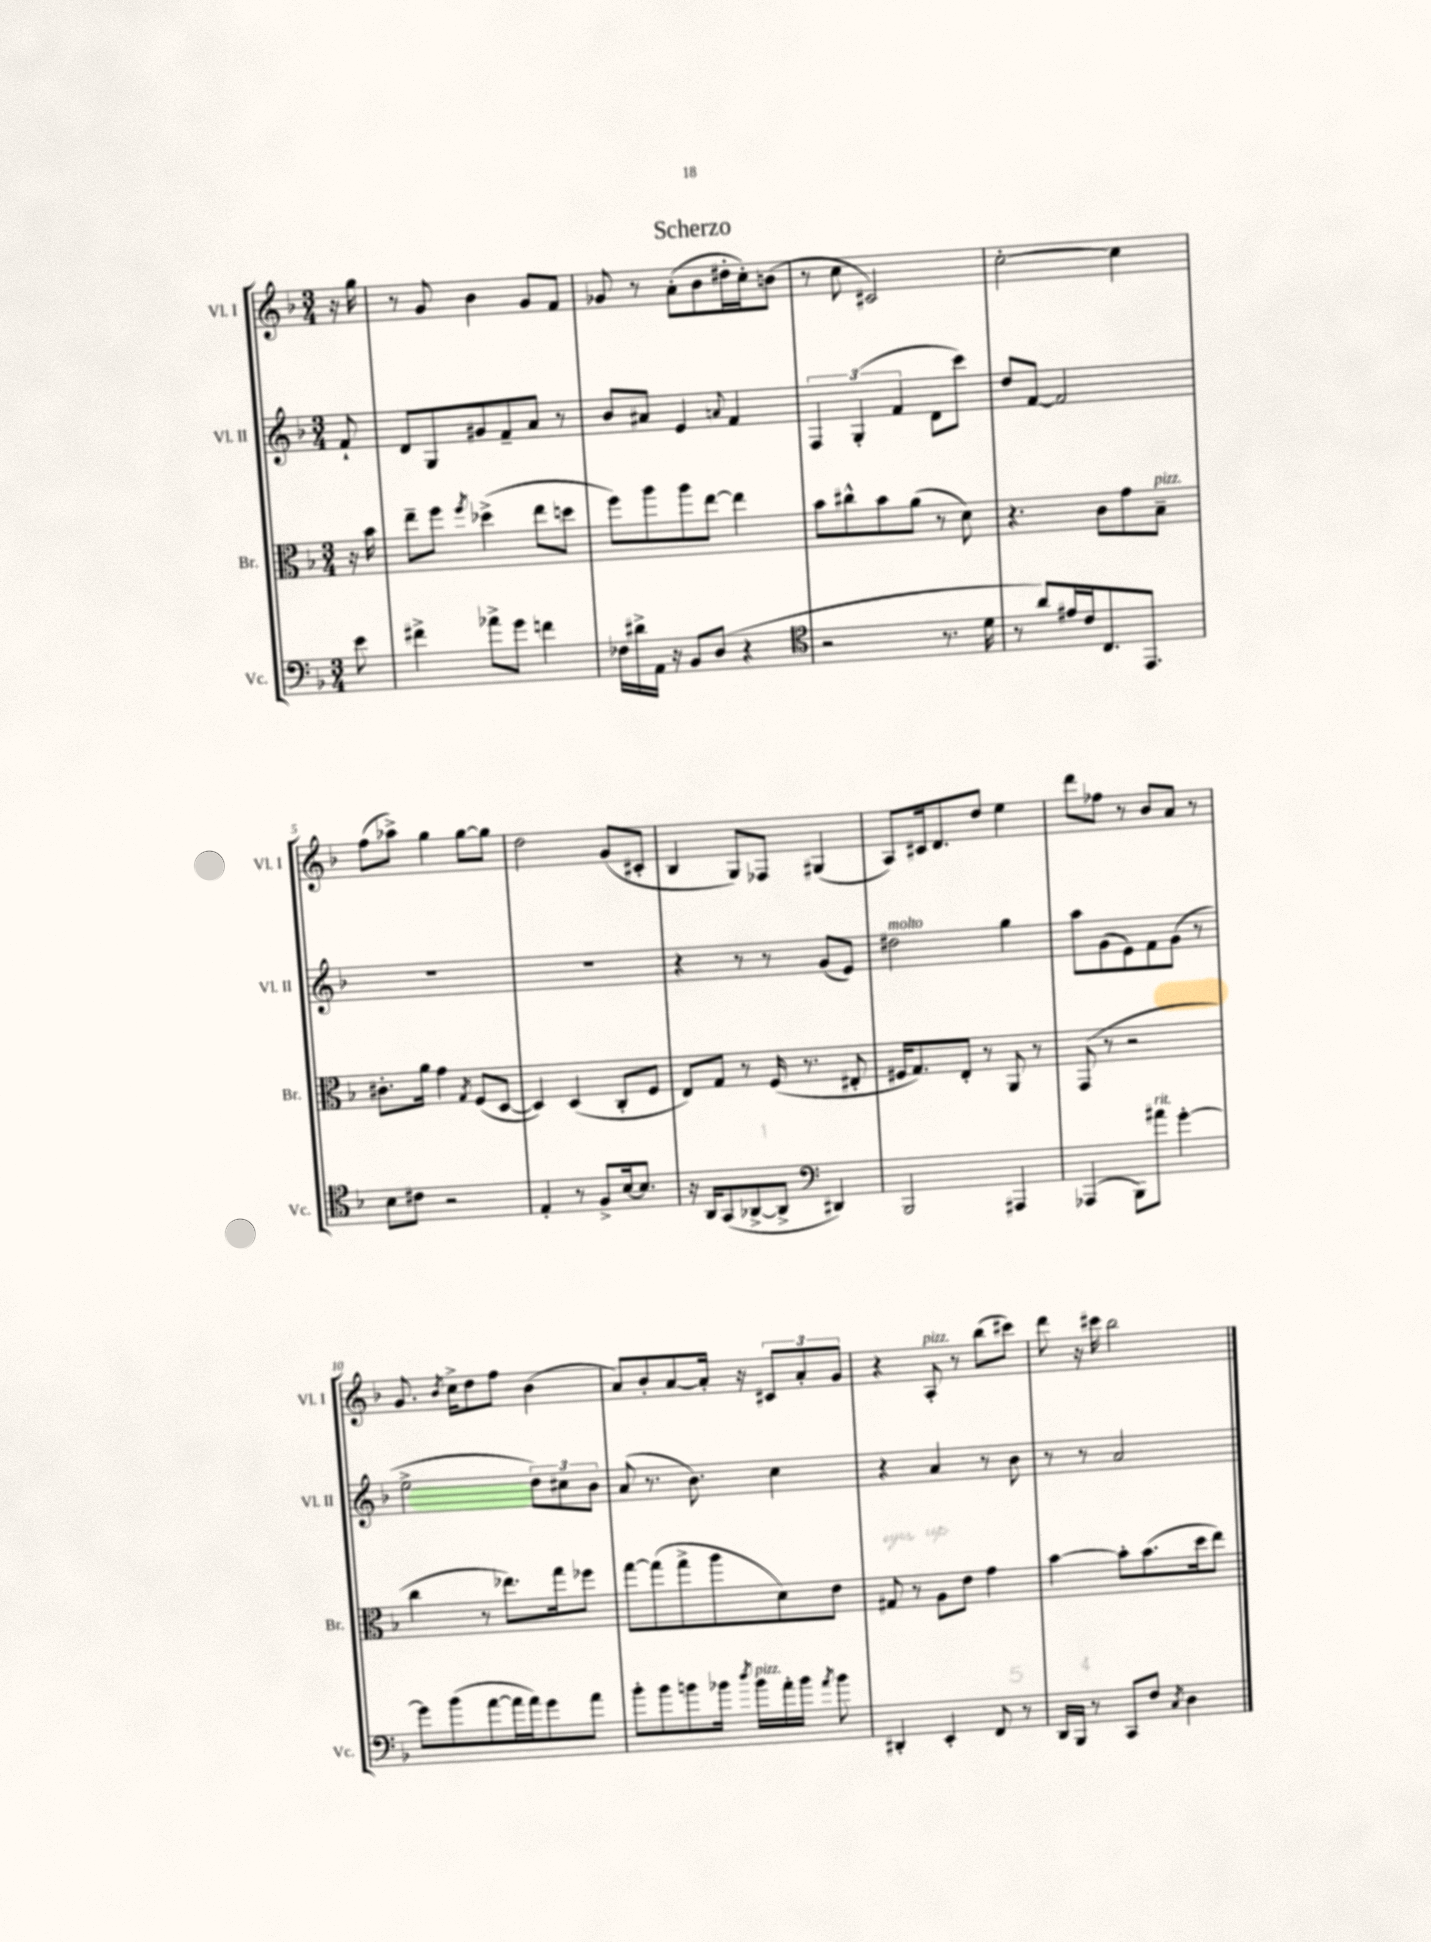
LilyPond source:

\header { title = "Scherzo" }
<<
\new StaffGroup <<
\new Staff = "s0" \with { instrumentName = "Vl. I" shortInstrumentName = "Vl. I" } {
    \clef treble \key f \major \numericTimeSignature \time 3/4 \partial 8
    \autoBeamOff r16 g''16 |
    r8 g'8 bes'4 g'8[ f'8] |
    ges'8 r8 a'8[-.( bes'8 dis''16-. c''16-.) b'8]( |
    r8 c''8 cis'2) |
    c''2~-. c''4 |
    f''8[( aes''8]->) g''4 g''8[~ g''8] |
    d''2 g'8[( cis'8]-. |
    bes4 g8[) fes8] gis4( |
    a8[) cis'16 d'8. d''8] e''4 |
    d'''8[ fes''8] r8 bes'8[ a'8] r8 |
    g'8. \acciaccatura { bes'8 } c''16[-> d''8 f''8] bes'4( |
    a'8[) bes'8-. a'8~ a'16]-. r16 \tuplet 3/2 { cis'8[ a'8-. g'8] } |
    r4 a8-.^\markup { \italic "pizz." } r8 bes''8[( cis'''8]) |
    d'''8 r16 cis'''16 bes''2 \bar "|." |
}
\new Staff = "s1" \with { instrumentName = "Vl. II" shortInstrumentName = "Vl. II" } {
    \clef treble \key f \major \numericTimeSignature \time 3/4 \partial 8
    \autoBeamOff f'8-! |
    d'8[ g8 gis'8 f'8-- a'8] r8 |
    bes'8[ ais'8] e'4 \appoggiatura { a'8 } f'4 |
    \tuplet 3/2 { f4 g4-.( f'4 } d'8[ c'''8]) |
    d''8[ f'8]~ f'2 |
    R2. |
    R2. |
    r4 r8 r8 g'8[( e'8]) |
    dis''2^\markup { \italic "molto" } g''4 |
    a''8[ g'8( e'8) f'8 g'8]( r8 |
    e''2-> \tuplet 3/2 { d''8[) cis''8 bes'8] } |
    a'8( r8. bes'8.) c''4 |
    r4 a'4 r8 bes'8 |
    r8 r8 a'2 \bar "|." |
}
\new Staff = "s2" \with { instrumentName = "Br." shortInstrumentName = "Br." } {
    \clef alto \key f \major \numericTimeSignature \time 3/4 \partial 8
    \autoBeamOff r16 bes'16 |
    e''8[-- f''8] \acciaccatura { f''8 } des''4->( e''8[ d''8] |
    f''8[) a''8 a''8 e''8]~ e''4 |
    bes'8[ cis''8-^ bes'8 a'8]( r8 d'8) |
    r4. c'8[ g'8 bes8]--^\markup { \italic "pizz." } |
    cis'8.[-. a'16] g'4 \acciaccatura { g8 } f8[( d8]~ |
    d4) d4( c8[-. f8] |
    e8[) g8] r8 f16( r8. eis8-. |
    fis16[ g8.) e8]-. r8 a,8 r8 |
    g,8( r8 r2 |
    c''4 r8 ees''8.[) g''16 fes''8] |
    g''8[~ g''8( g''8-> a''8 d'8) e'8] |
    gis8 r8 a8[ e'8] g'4 |
    bes'4~ bes'8[-. bes'8.( d''16 e''8]) \bar "|." |
}
\new Staff = "s3" \with { instrumentName = "Vc." shortInstrumentName = "Vc." } {
    \clef bass \key f \major \numericTimeSignature \time 3/4 \partial 8
    \autoBeamOff e'8 |
    fis'4-> aes'8[-> g'8] f'4 |
    fes16[ dis'16-> a,16] r16 bes,8[ d8]( r4 |
    \clef tenor r2 r8. d'16 |
    r8 a'8[) eis'16 c'16 c8. e,8.] |
    bes8[ cis'8] r2 |
    e4-. r8 f8[-> bes16~ bes8.] |
    r16 a,16[ g,8( aes,8~-> aes,8]-> \clef bass dis,4) |
    bes,,2 ais,,4 |
    aes,,4( bes,,8[) ais'8]^\markup { \italic "rit." } g'4~-. |
    g'8[ bes'8( a'8~ a'16 a'16) g'8 a'8] |
    bes'8[-. bes'8 b'8 bes'16] \acciaccatura { d''8 } bes'16[^\markup { \italic "pizz." } a'16-. bes'16] \acciaccatura { a'8 } bes'8 |
    dis,4-. e,4-. f,8 r8 |
    d,16[ bes,,16] r8 c,8[ f8] \acciaccatura { c8 } d4 \bar "|." |
}
>>
>>
